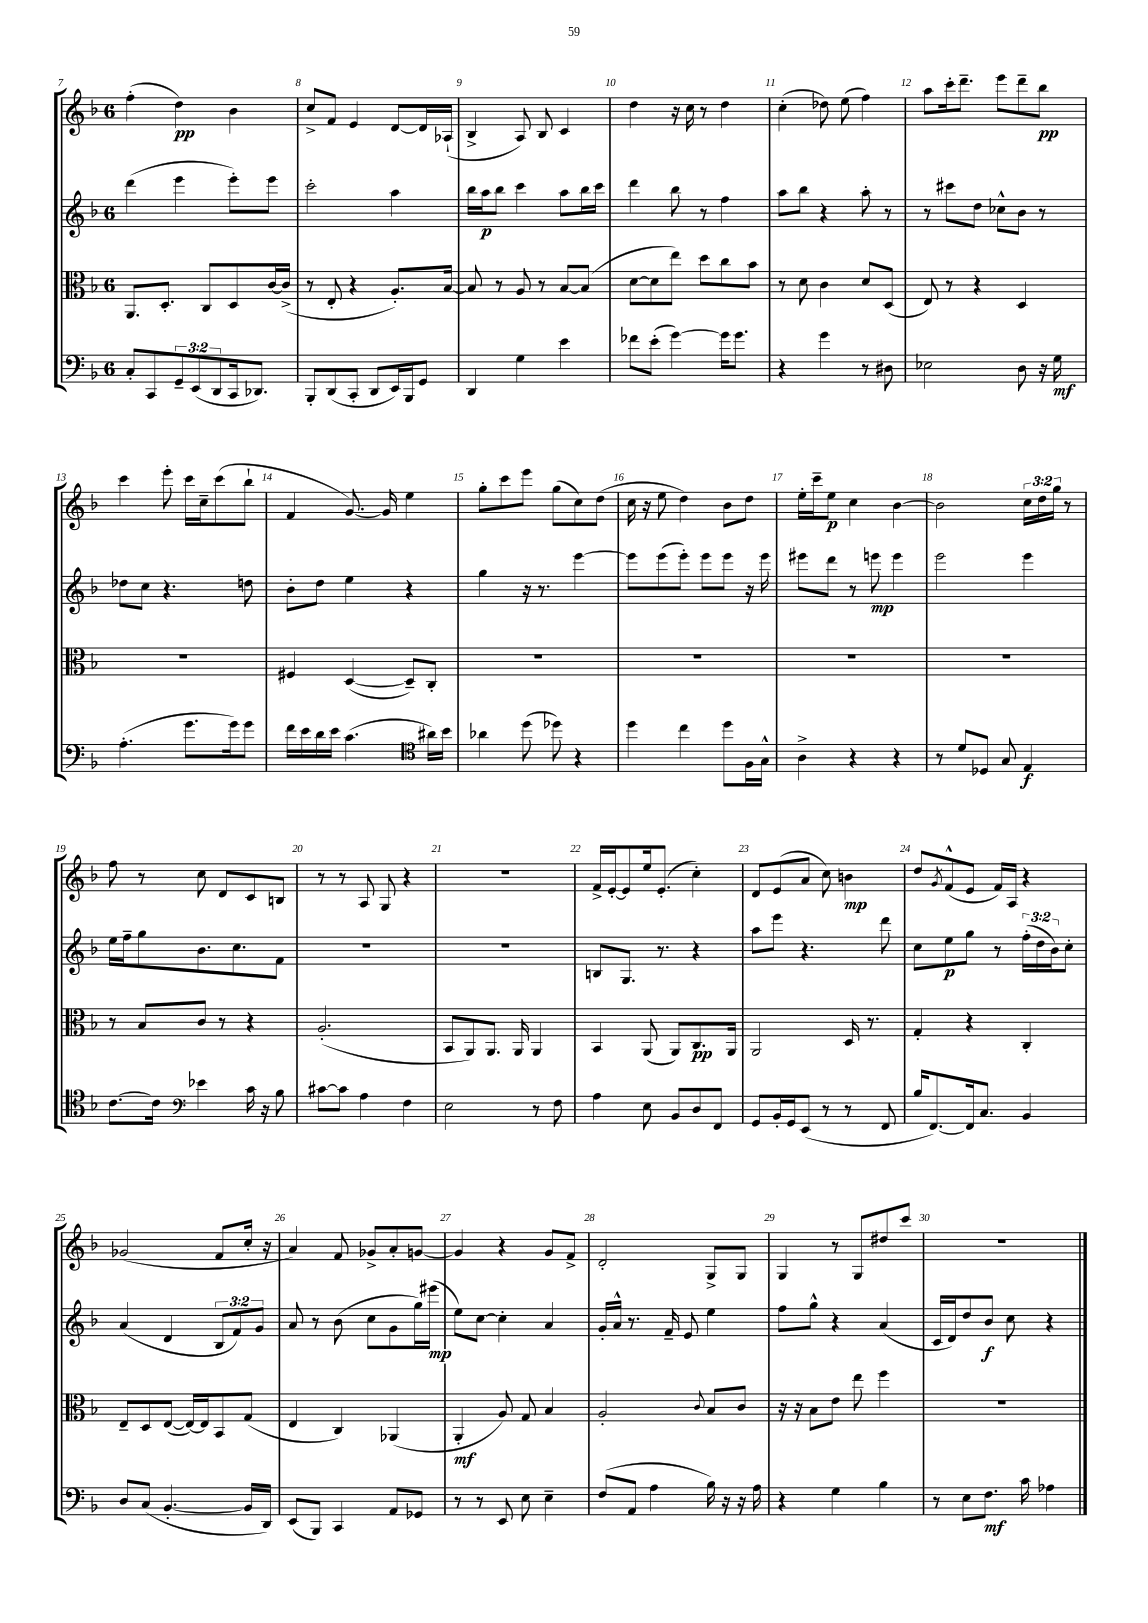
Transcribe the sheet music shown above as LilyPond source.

<<
\new StaffGroup <<
\new Staff = "s0" {
    \clef treble \key f \major \once \override Staff.TimeSignature.style = #'single-digit \time 6/8 \override Staff.TupletNumber.text = #tuplet-number::calc-fraction-text
    f''4-.( d''4\pp) bes'4 |
    c''8-> f'8 e'4 d'8~ d'16 aes16-!( |
    bes4-> a8) bes8 c'4 |
    d''4 r16 c''16 r8 d''4 |
    c''4-.( des''8) e''8( f''4) |
    a''8 c'''16-. d'''8.-- e'''8 d'''8-- bes''8\pp |
    c'''4 e'''8-. c'''16 c''16-- c'''8( bes''8-! |
    f'4 g'8.~) g'16 e''4 |
    g''8-. c'''8 e'''8 g''8( c''8) d''8( |
    c''16 r16 e''8 d''4) bes'8 d''8 |
    e''16-. c'''16-- e''8\p c''4 bes'4~ |
    bes'2 \tuplet 3/2 { c''16 d''16 g''16 } r8 |
    f''8 r8 c''8 d'8 c'8 b8 |
    r8 r8 a8 g8 r4 |
    R2. |
    f'16-> e'16~-. e'8 e''16 e'8.-.( c''4-.) |
    d'8 e'8( a'8 c''8) b'4\mp |
    d''8 \acciaccatura { g'8 } f'8-^( e'8 f'16) a16 r4 |
    ges'2( f'8 c''16-. r16 |
    a'4) f'8 ges'8-> a'8-. g'8~ |
    g'4 r4 g'8 f'8-> |
    d'2-. g8-> g8 |
    g4 r8 g8 dis''8 c'''8 |
    R2. \bar "|." |
}
\new Staff = "s1" {
    \clef treble \key f \major \once \override Staff.TimeSignature.style = #'single-digit \time 6/8 \override Staff.TupletNumber.text = #tuplet-number::calc-fraction-text
    d'''4( e'''4 e'''8-.) e'''8 |
    c'''2-. a''4 |
    bes''16 a''16\p bes''8 c'''4 a''8 bes''16 c'''16 |
    d'''4 bes''8 r8 f''4 |
    a''8 bes''8 r4 a''8-. r8 |
    r8 cis'''8 d''8 ces''8-^ bes'8 r8 |
    des''8 c''8 r4. d''8 |
    bes'8-. d''8 e''4 r4 |
    g''4 r16 r8. e'''4~ |
    e'''8 e'''8( e'''8-.) e'''8 e'''8 r16 e'''16 |
    eis'''8 d'''8 r8 e'''8\mp e'''4 |
    e'''2 e'''4 |
    e''16 f''16-- g''8 bes'8. c''8. f'8 |
    R2. |
    R2. |
    b8 g8. r8. r4 |
    a''8 e'''8 r4. d'''8 |
    c''8 e''8\p g''8 r8 \tuplet 3/2 { f''16-.( d''16 bes'16) } c''8-. |
    a'4( d'4 \tuplet 3/2 { bes8 f'8) g'8 } |
    a'8 r8 bes'8( c''8 g'8 g''16) eis'''16\mp( |
    e''8) c''8~ c''4-. a'4 |
    g'16-. a'16-^ r8. f'16-- e'8 e''4 |
    f''8 g''8-^ r4 a'4( |
    c'16 d'16) d''8 bes'8\f c''8 r4 \bar "|." |
}
\new Staff = "s2" {
    \clef alto \key f \major \once \override Staff.TimeSignature.style = #'single-digit \time 6/8
    a,8. d8.-. c8 d8 c'16~ c'16->( |
    r8 e8-. r4 a8.-.) bes16~ |
    bes8 r8 a8 r8 bes8~ bes8( |
    d'8~ d'8 e''8) d''8 c''8 bes'8 |
    r8 d'8 c'4 d'8 d8( |
    e8) r8 r4 d4 |
    R2. |
    fis4 d4~( d8--) c8-. |
    R2. |
    R2. |
    R2. |
    R2. |
    r8 bes8 c'8 r8 r4 |
    a2.-.( |
    bes,8 a,8) a,8. a,16 a,4 |
    bes,4 a,8( a,8) c8.\pp a,16 |
    a,2 d16 r8. |
    g4-. r4 c4-. |
    e8-- d8 e8~( e16~) e16 bes,8 g8( |
    e4 c4) aes,4( |
    a,4-.\mf a8) g8 bes4 |
    a2-. \appoggiatura { c'8 } bes8 c'8 |
    r16 r16 bes8 e'8 e''8 f''4 |
    R2. \bar "|." |
}
\new Staff = "s3" {
    \clef bass \key f \major \once \override Staff.TimeSignature.style = #'single-digit \time 6/8 \override Staff.TupletNumber.text = #tuplet-number::calc-fraction-text
    c8-. c,8 \tuplet 3/2 { g,8-- e,8( d,8 } c,16 des,8.) |
    bes,,8-. d,8( c,8-. d,8 e,16) bes,,16 g,8 |
    d,4 g4 e'4 |
    fes'8 e'8-.( g'4~) g'16 g'8. |
    r4 g'4 r8 dis8 |
    ees2 d8 r16 g16\mf |
    a4.-.( g'8. g'16) g'8 |
    f'16 e'16 d'16 e'16 c'4.( \clef tenor ais'16) bes'16 |
    aes'4 d''8( des''8) r4 |
    d''4 c''4 d''8 f16 g16-^ |
    a4-> r4 r4 |
    r8 d'8 des8 g8 e4\f |
    c'8.~ c'16 \clef bass ees'4 c'16 r16 bes8 |
    cis'8~ cis'8 a4 f4 |
    e2 r8 f8 |
    a4 e8 bes,8 d8 f,8 |
    g,8 bes,16-. g,16 e,8( r8 r8 f,8 |
    bes16 f,8.~) f,16 c8. bes,4 |
    d8 c8( bes,4.~-. bes,16 d,16) |
    e,8( bes,,8) c,4 a,8 ges,8 |
    r8 r8 e,8 e8 e4-- |
    f8( a,8 a4 bes16) r16 r16 a16 |
    r4 g4 bes4 |
    r8 e8 f8.\mf c'16 aes4 \bar "|." |
}
>>
>>
\layout { \context { \Score currentBarNumber = #7 \override BarNumber.break-visibility = ##(#f #t #t) barNumberVisibility = #all-bar-numbers-visible } }
